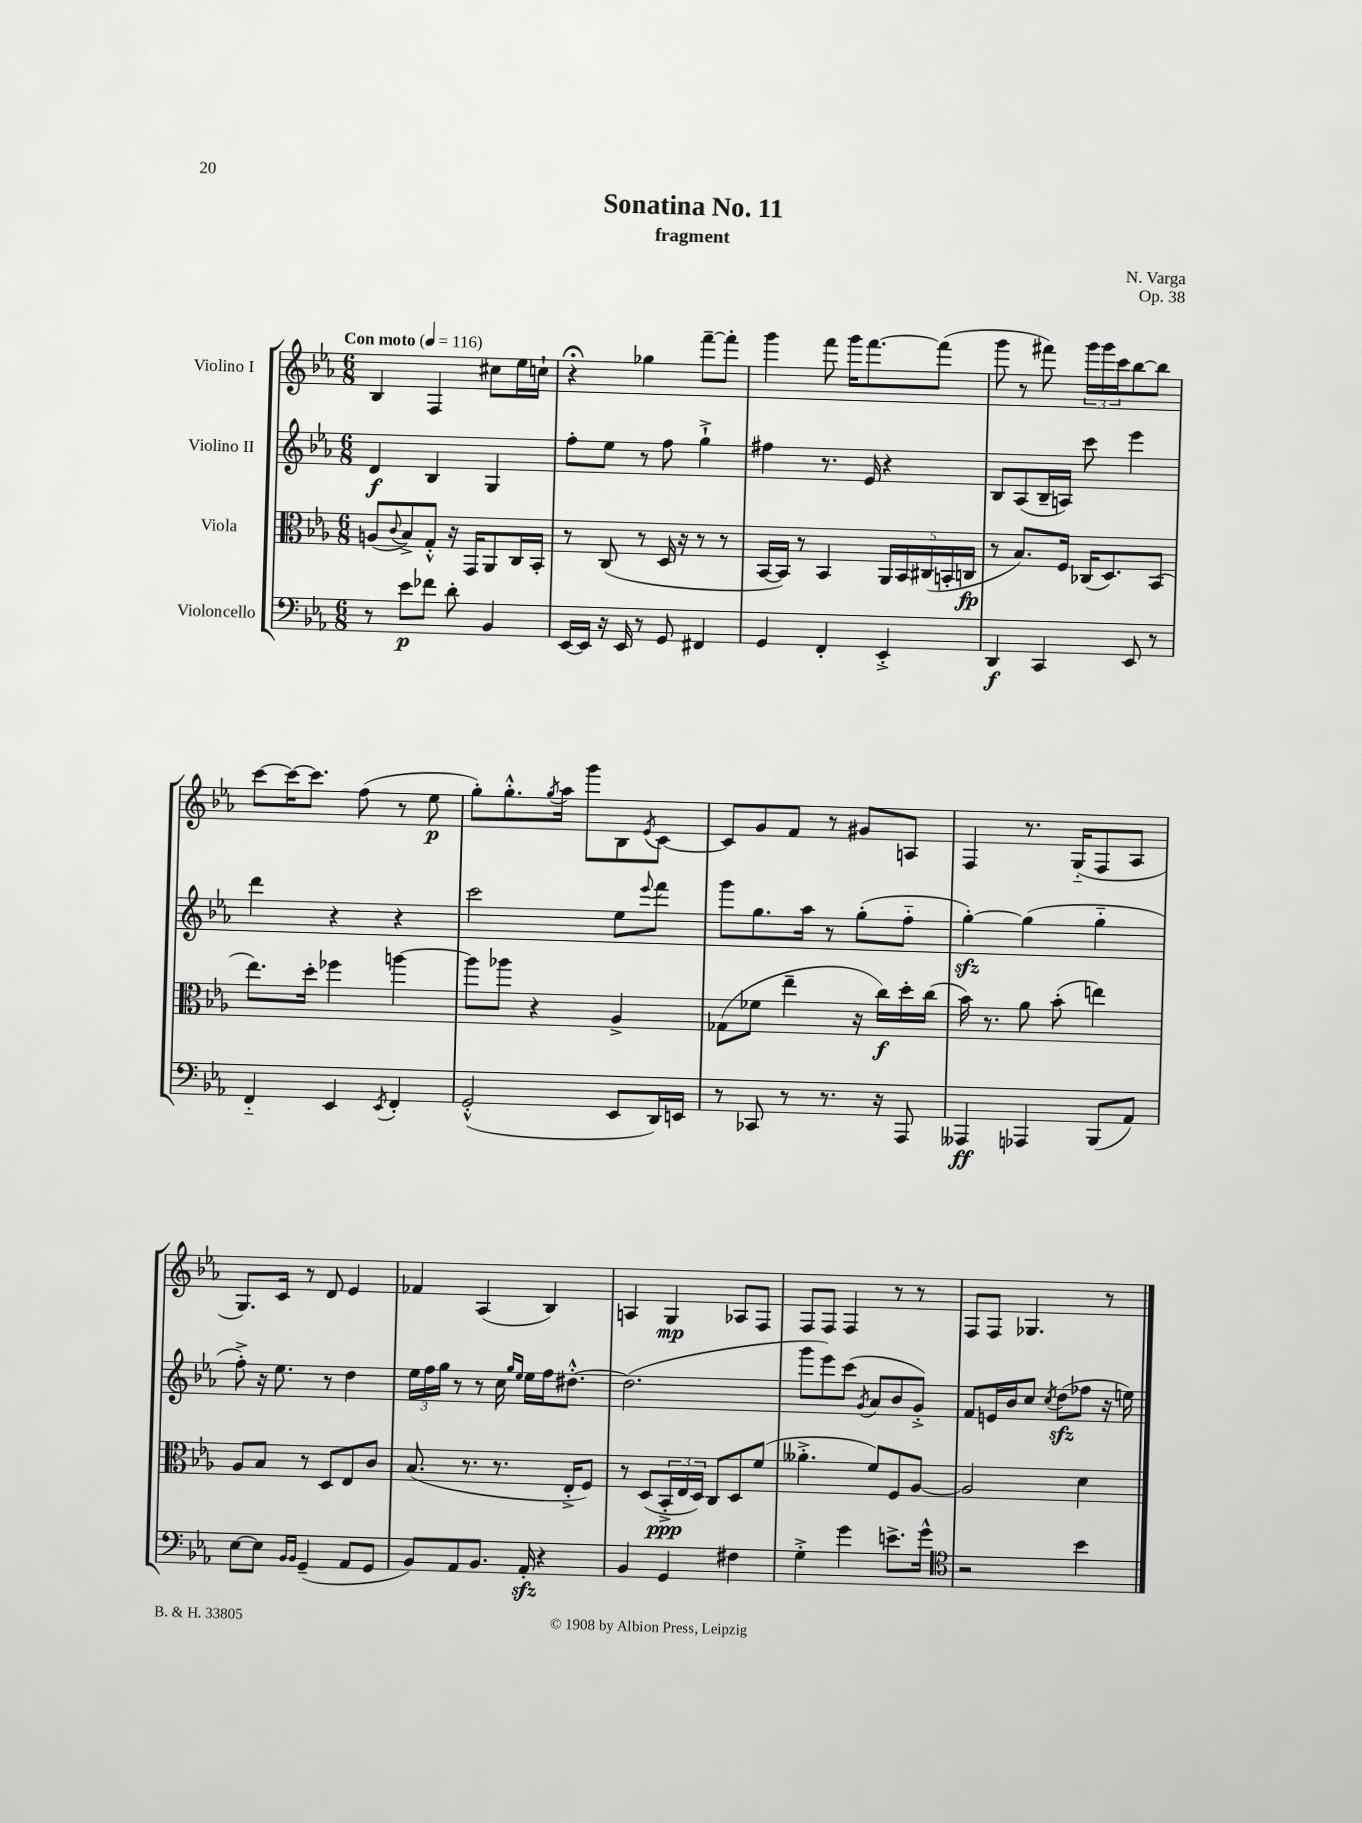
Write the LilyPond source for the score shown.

\header { title = "Sonatina No. 11" composer = "N. Varga" subtitle = "fragment" opus = "Op. 38" }
<<
\new StaffGroup <<
\new Staff = "s0" \with { instrumentName = "Violino I" } {
    \clef treble \key ees \major \numericTimeSignature \time 6/8 \tempo "Con moto" 4 = 116
    bes4 f4 cis''8 ees''16 c''16-! |
    r4\fermata ges''4 f'''8~-- f'''8-. |
    g'''4 f'''8 g'''16 f'''8.~ f'''8( |
    g'''8 r8 fis'''8) \tuplet 3/2 { g'''16 g'''16 c'''16 } bes''8~ bes''8 |
    c'''8~ c'''16~ c'''8. f''8( r8 ees''8\p |
    g''8-.) g''8.-.-^ \acciaccatura { g''8 } aes''16 g'''8 bes8 \acciaccatura { ees'8 } c'8~ |
    c'8 g'8 f'8 r8 gis'8 a8 |
    f4 r8. g16-_( f8 aes8 |
    g8.) c'16 r8 d'8 ees'4 |
    fes'4 aes4( bes4) |
    a4 g4\mp aes8 f8 |
    f8 f8 f4 r8 r8 |
    f8 f8 ges4. r8 \bar "|." |
}
\new Staff = "s1" \with { instrumentName = "Violino II" } {
    \clef treble \key ees \major \numericTimeSignature \time 6/8
    d'4\f bes4 g4 |
    f''8-. ees''8 r8 f''8 g''4-!-> |
    fis''4 r8. ees'16 r4 |
    bes8 aes8( bes16-- a16) c'''8 ees'''4 |
    d'''4 r4 r4 |
    c'''2 ees''8 \appoggiatura { ees'''8 } f'''8 |
    g'''8 g''8. aes''16 r8 g''8-.( f''8-_ |
    g''4~-.\sfz) g''4( g''4-_ |
    f''8-.->) r16 ees''8. r8 d''4 |
    \tuplet 3/2 { ees''16 f''16 g''16 } r8 r8 c''16 \grace { g''16 ees''16 } ees''16 f''16 dis''8.~-.-^ |
    dis''2.( |
    g'''8 ees'''8) c'''8( \acciaccatura { g'8 } aes'8 bes'8 g'8-.->) |
    f'8 e'16 bes'16 c''8 \acciaccatura { c''8 } d''8\sfz( fes''8 r16 e''16) \bar "|." |
}
\new Staff = "s2" \with { instrumentName = "Viola" } {
    \clef alto \key ees \major \numericTimeSignature \time 6/8
    a8( \appoggiatura { c'8 } bes8->) g8-.-^ r16 g,16 aes,8 c16 bes,16-. |
    r8 c8( r8 d16 r16 r8 r8 |
    bes,16~ bes,16) r8 bes,4 \tuplet 5/4 { aes,16 bes,16 cis16( b,16-. c16\fp } |
    r8 bes8.) f16 ces16( d8.) bes,8( |
    ees''8.) d''16-. fes''4 a''4~ |
    a''8 aes''8 r4 aes4-> |
    ges8( fes'8 ees''4-- r16 c''16\f) d''16-. c''16( |
    bes'16) r8. aes'8 bes'8-.( e''4) |
    aes8 bes8 r8 d8 ees8 c'8 |
    bes8.( r8. r8. ees16-.-> f8) |
    r8 d8( \tuplet 3/2 { bes,16-.->\ppp ees16 d16) } c8 d8 f'8( |
    aeses'4.-.-> f'8) f8 aes8~ |
    aes2 d'4 \bar "|." |
}
\new Staff = "s3" \with { instrumentName = "Violoncello" } {
    \clef bass \key ees \major \numericTimeSignature \time 6/8
    r8 ees'8\p fes'8 d'8-. bes,4 |
    ees,16~ ees,16 r16 ees,16 r8 g,8 fis,4 |
    g,4 f,4-. ees,4-.-> |
    d,4\f c,4 ees,8 r8 |
    f,4-_ ees,4 \acciaccatura { ees,8 } f,4-. |
    g,2-.-^( ees,8 d,16) e,16 |
    r8 ces,8 r8 r8. r16 aes,,8 |
    aeses,,4\ff aes,,4 bes,,8( aes,8) |
    ees8~ ees8 \grace { bes,16 bes,16 } g,4--( aes,8 g,8 |
    bes,8) aes,8 bes,8. aes,16-.\sfz r4 |
    bes,4 g,4 fis4 |
    g4-.-> g'4 e'8.-> g'16-^ |
    \clef tenor r2 bes'4 \bar "|." |
}
>>
>>
\layout { \context { \Score \remove "Bar_number_engraver" } }
